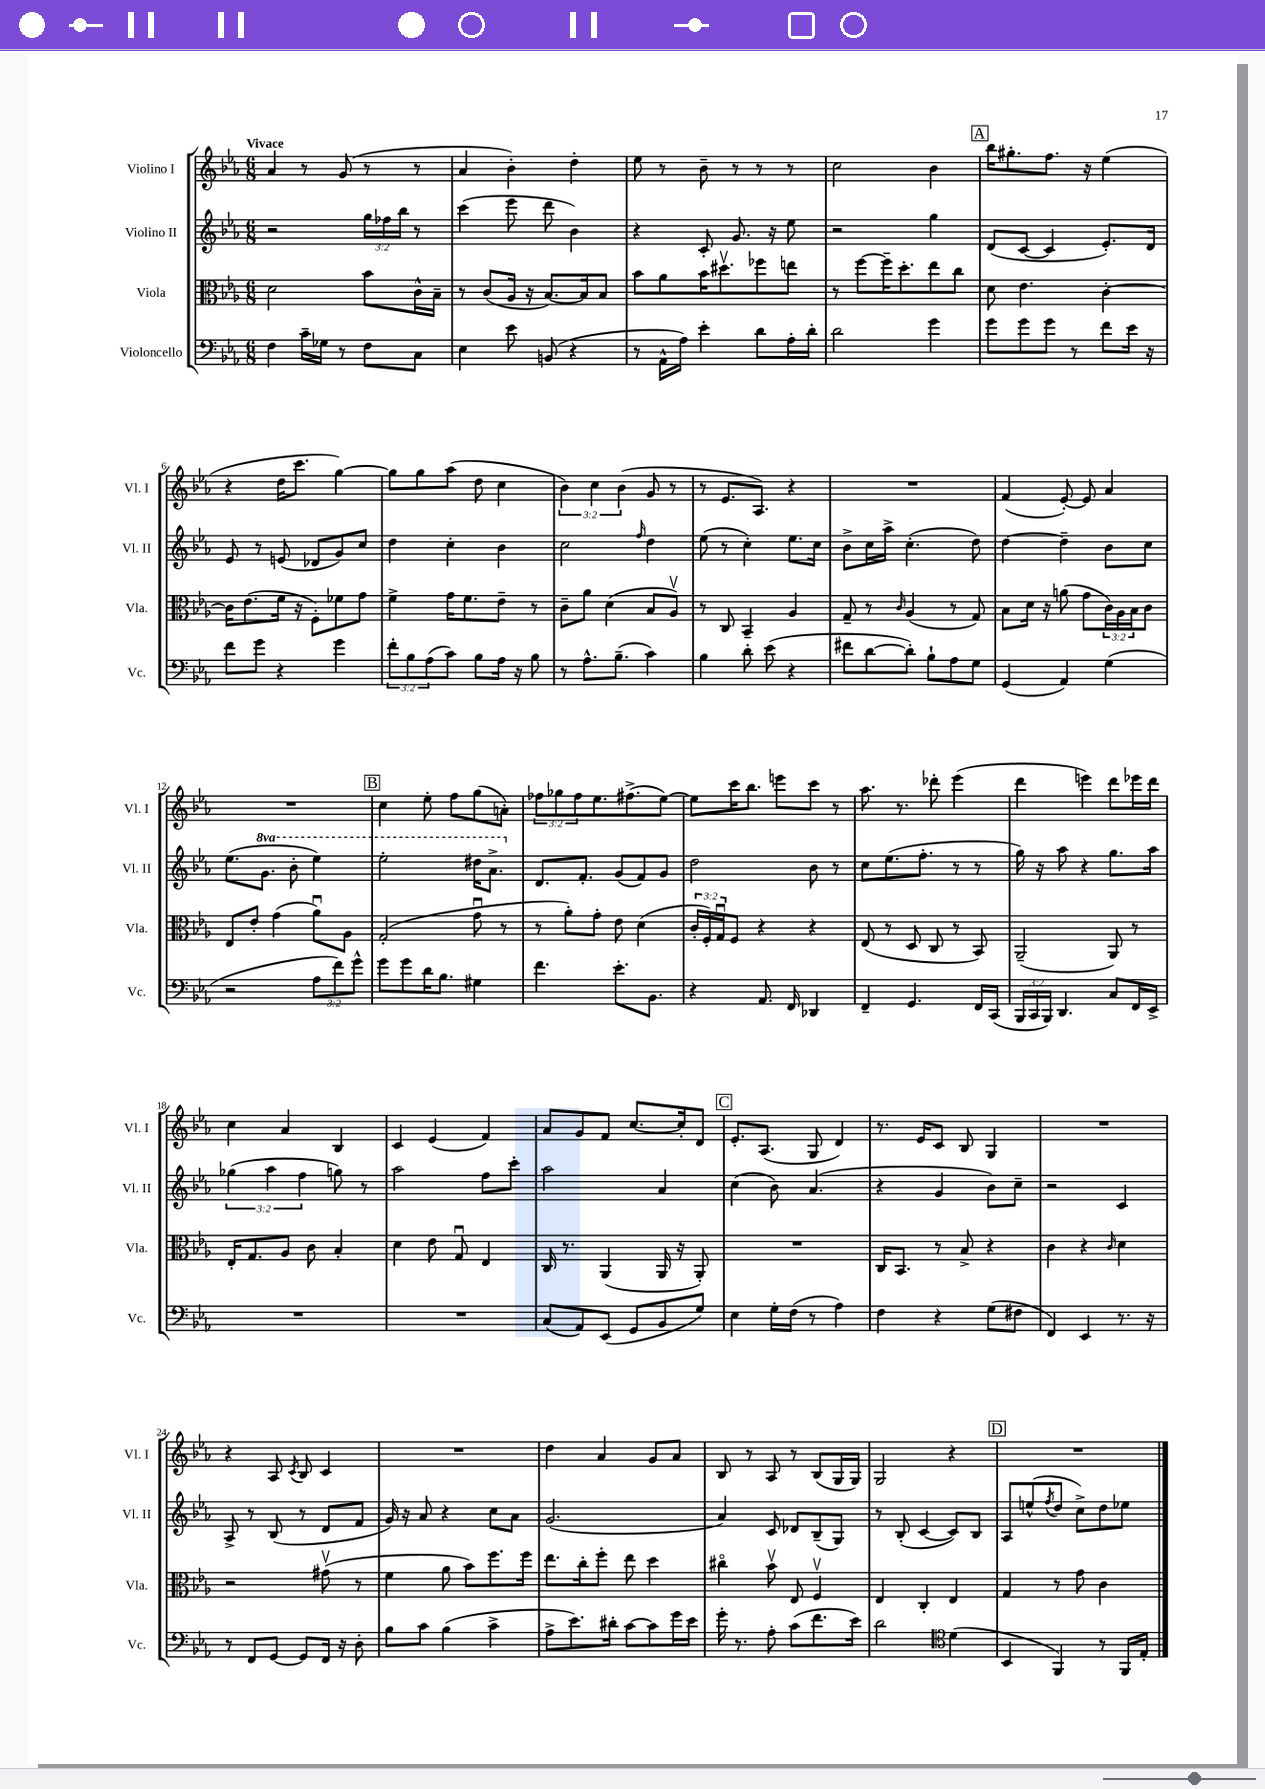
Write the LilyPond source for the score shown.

<<
\new StaffGroup <<
\new Staff = "s0" \with { instrumentName = "Violino I" shortInstrumentName = "Vl. I" } {
    \clef treble \key ees \major \numericTimeSignature \time 6/8 \override Staff.TupletNumber.text = #tuplet-number::calc-fraction-text \tempo "Vivace"
    aes'4 r8 g'8( r8 r8 |
    aes'4 bes'4-.) d''4-. |
    ees''8 r8 bes'8-- r8 r8 r8 |
    c''2 bes'4 |
    \mark \markup { \box "A" } bes''16 gis''8.-. f''8. r16 ees''4( |
    r4 d''16 c'''8. g''4~) |
    g''8 g''8 aes''8( d''8 c''4 |
    \tuplet 3/2 { bes'4) c''4 bes'4( } g'8 r8 |
    r8 ees'8. aes8.) r4 |
    R2. |
    f'4( ees'8~-.) ees'8 aes'4 |
    R2. |
    \mark \markup { \box "B" } c''4 ees''8-. f''8 g''8( a'8-.) |
    \tuplet 3/2 { fes''8 ges''8 fes''8 } ees''8. fis''8.->( ees''8~) |
    ees''8 c'''16 bes''8. e'''8 c'''8 r8 |
    aes''8. r8. des'''8-. ees'''4( |
    d'''4 e'''4) d'''8 ees'''16 d'''16 |
    c''4 aes'4 bes4 |
    c'4 ees'4( f'4) |
    aes'8 g'8 f'8 c''8.~ c''16-. d'8 |
    \mark \markup { \box "C" } ees'8.-. aes8.( g8 d'4) |
    r8. ees'16 c'8 bes8 g4 |
    R2. |
    r4 aes8 \acciaccatura { c'8 } bes8 c'4 |
    R2. |
    d''4 aes'4 g'8 aes'8 |
    bes8 r8 aes8 r8 bes8( g16 g16) |
    g2 r4 |
    \mark \markup { \box "D" } R2. \bar "|." |
}
\new Staff = "s1" \with { instrumentName = "Violino II" shortInstrumentName = "Vl. II" } {
    \clef treble \key ees \major \numericTimeSignature \time 6/8 \override Staff.TupletNumber.text = #tuplet-number::calc-fraction-text \set Staff.ottavationMarkups = #ottavation-simple-ordinals
    r2 \tuplet 3/2 { g''16 fes''16 bes''16 } r8 |
    c'''4( ees'''8 d'''8 bes'4) |
    r4 c'8-. g'8. r16 ees''8 |
    r2 g''4 |
    \mark \markup { \box "A" } d'8( c'8~ c'4 ees'8.-.) d'16 |
    ees'8 r8 e'8( des'8 g'8) c''8 |
    d''4 c''4-. bes'4 |
    c''2 \grace { f''16 } d''4 |
    ees''8( r8 c''4-.) ees''8. c''16 |
    bes'8-> c''16 aes''16-> c''4.-.( d''8) |
    d''4~ d''4-- bes'8 c''8 |
    ees''8.( \ottava #1 g''8. bes''8-. ees'''4) |
    \mark \markup { \box "B" } ees'''2-. dis'''16 aes''8.-> \ottava #0 |
    d'8. f'8.-. g'8( f'8) g'8 |
    d''2 bes'8 r8 |
    c''8 ees''8.( f''8.-. r8 r8 |
    g''16) r16 aes''8 r4 g''8. aes''16 |
    \tuplet 3/2 { ges''4( aes''4 f''4 } g''8) r8 |
    aes''2 f''8 c'''8-. |
    aes''2 aes'4 |
    \mark \markup { \box "C" } c''4( bes'8) aes'4.( |
    r4 g'4 bes'8) c''8-- |
    r2 c'4 |
    aes8-> r8 bes8( r8 d'8 f'8 |
    g'16) r16 aes'8 r4 c''8 aes'8 |
    g'2.( |
    aes'4) c'8 des'8 bes8--( g8) |
    r8 bes8-.( c'4~ c'8) bes8 |
    \mark \markup { \box "D" } aes8 e''8-^( \acciaccatura { f''8 } d''8 c''8->) d''8 ees''8 \bar "|." |
}
\new Staff = "s2" \with { instrumentName = "Viola" shortInstrumentName = "Vla." } {
    \clef alto \key ees \major \numericTimeSignature \time 6/8 \override Staff.TupletNumber.text = #tuplet-number::calc-fraction-text
    d'2 bes'8 c'16-^ bes16-- |
    r8 c'8( aes16 r16 bes8.~) bes16 bes8 |
    bes'8 aes'8 bes'16 dis''8.\upbow fes''8 e''8 |
    r8 f''8~ f''16-- d''8.-. ees''8 c''8 |
    \mark \markup { \box "A" } d'8 ees'4. c'4~-. |
    c'16 ees'8.( f'16 r16 f8-.) fes'8 g'8 |
    f'4-> g'16 f'8. ees'8-- r8 |
    c'8-- aes'8 d'4( bes8 aes8\upbow) |
    r8 c8 bes,4-- aes4 |
    g8-- r8 \grace { c'16 } aes4( r8 g8) |
    bes8 d'16 r16 a'8( g'8 \tuplet 3/2 { c'16) aes16 bes16 } c'8 |
    ees8 ees'8-. g'4( aes'8\downbow) aes8 |
    \mark \markup { \box "B" } g2-.( g'8\downbow r8 |
    r8 aes'8-.) g'8-. ees'8 d'4( |
    \tuplet 3/2 { c'16-. f16-.) g16\downbow } f8 r4 r4 |
    ees8( r8 d8 c8 r8 bes,8) |
    aes,2--( aes,8) r8 |
    ees16-. g8. aes8 c'8 bes4-. |
    d'4 ees'8 g8\downbow ees4 |
    c16 r8. aes,4( aes,16 r16 aes,8-.) |
    \mark \markup { \box "C" } R2. |
    c16 bes,8. r8 bes8-> r4 |
    c'4 r4 \grace { c'16 } d'4 |
    r2 gis'8\upbow( r8 |
    f'4 aes'8 bes'8) f''8. f''16 |
    ees''8. c''16-. f''8-. ees''8 d''4 |
    cis''4\flageolet bes'8\upbow ees8 f4\upbow |
    ees4 c4-. ees4 |
    \mark \markup { \box "D" } g4 r8 g'8 c'4 \bar "|." |
}
\new Staff = "s3" \with { instrumentName = "Violoncello" shortInstrumentName = "Vc." } {
    \clef bass \key ees \major \numericTimeSignature \time 6/8 \override Staff.TupletNumber.text = #tuplet-number::calc-fraction-text
    f4 c'16-- ges16 r8 f8 c8 |
    ees4 ees'8 b,8( r4 |
    r8 aes,16-^ aes16) ees'4-. d'8 aes16-. d'16-. |
    d'2 g'4 |
    \mark \markup { \box "A" } g'8 g'8 g'8 r8 f'8 ees'16 r16 |
    f'8 g'8 r4 g'4 |
    \tuplet 3/2 { f'8-. bes8 aes8( } c'8) bes8 aes16 r16 bes8 |
    r8 aes8.-^ bes8.--( c'4) |
    bes4 d'8-. ees'8( r4 |
    fis'8 d'8~ d'8-.) bes8-! aes8 g8 |
    g,4( aes,4) g4( |
    r2 \tuplet 3/2 { aes8 f'8) g'8-^ } |
    \mark \markup { \box "B" } g'8 g'8 d'16 bes8. gis4 |
    f'4. ees'8.-. bes,8. |
    r4 aes,8. f,16 des,4 |
    f,4-- g,4. f,16 c,16( |
    \tuplet 3/2 { bes,,16 c,16 bes,,16) } d,4. c8 f,16 ees,16-> |
    R2. |
    R2. |
    c8( aes,8) ees,8( g,8 bes,8 g8) |
    \mark \markup { \box "C" } ees4 g16-. f16( r8 aes4) |
    f4 r4 g8( fis8 |
    f,4) ees,4 r8. r16 |
    r8 f,8 g,8~ g,8 f,16 r16 d8-. |
    bes8 c'8 bes4( c'4-> |
    aes8-> ees'8.) dis'16-. c'8~ c'8 g'16 ees'16 |
    g'16-. r8. aes8-. c'8( f'8. ees'16) |
    d'2 \clef tenor d'4( |
    \mark \markup { \box "D" } bes,4 f,4) r8 f,16 ees16-. \bar "|." |
}
>>
>>
